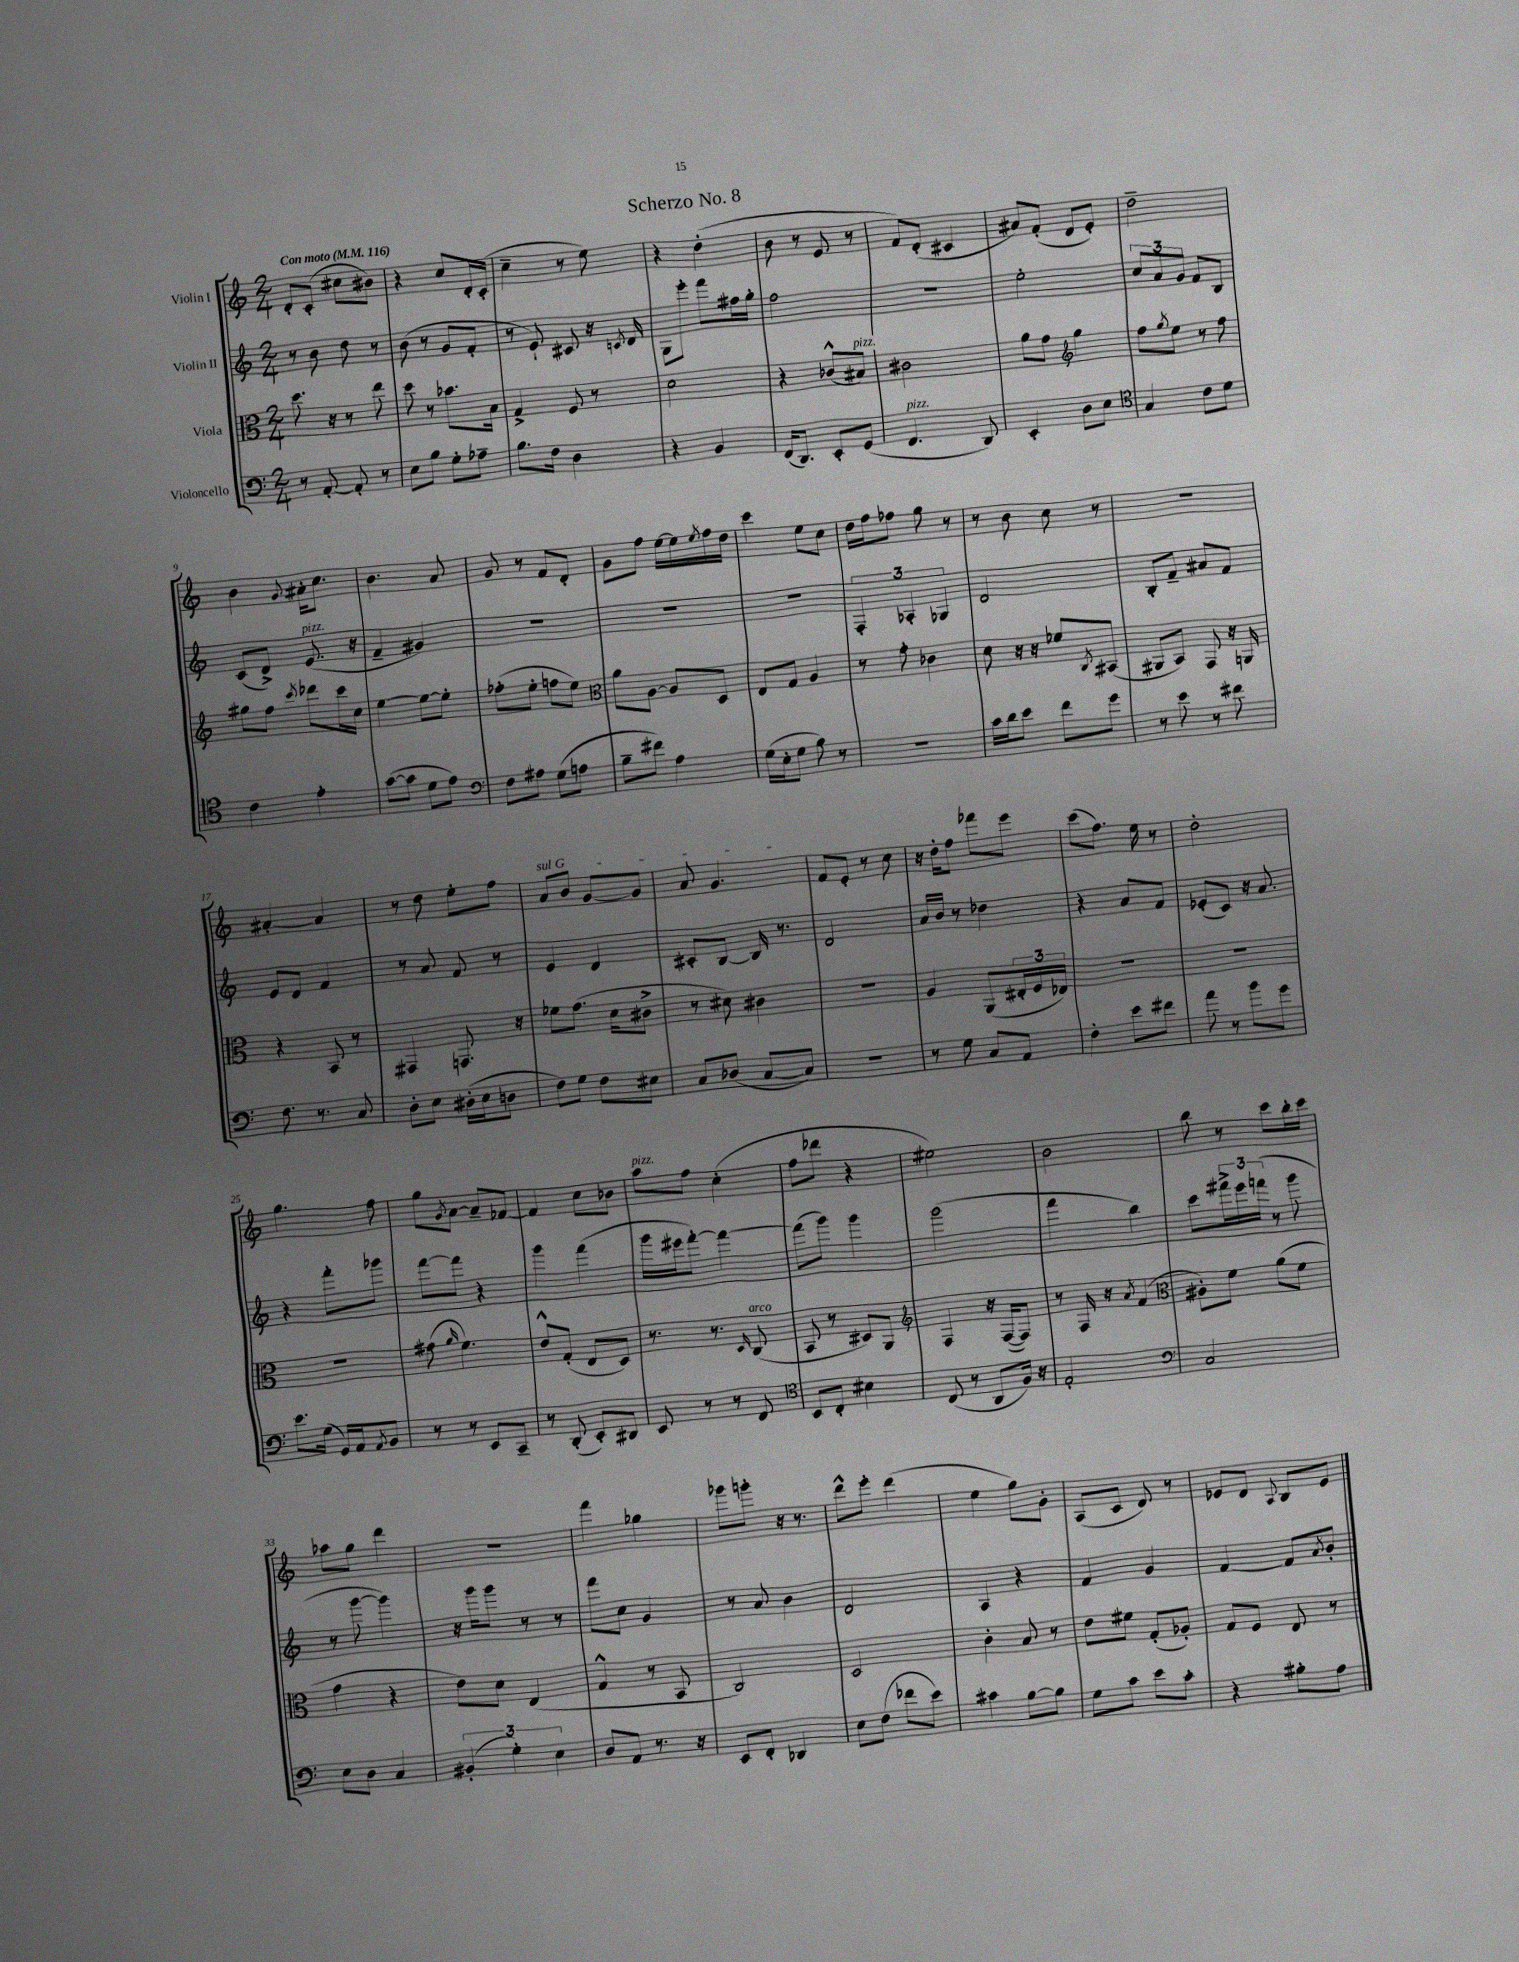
\header { title = "Scherzo No. 8" }
<<
\new StaffGroup <<
\new Staff = "s0" \with { instrumentName = "Violin I" } {
    \clef treble \key c \major \numericTimeSignature \time 2/4 \tempo "Con moto" 4 = 116
    d'8-. c'8-.( cis''8 bis'8) |
    r4 c''8 d'16-. c'16-.( |
    c''4-- r8 e''8) |
    r4 d''4-.( |
    b'8 r8 e'8 r8 |
    f'8) d'8-.( cis'4 |
    ais'8) f'8-.( d'8 e'8-.) |
    d''2-- |
    b'4 \appoggiatura { g'8 } ais'16-. c''8. |
    b'4. a'8 |
    g'8 r8 f'8 d'8-. |
    g'8 f''8 e''16~ e''16 \acciaccatura { e''8 } f''16 d''16 |
    c'''4 e''8 c''8 |
    d''16 f''16 fes''8 g''8 r8 |
    r8 b'8 c''8 r8 |
    r2 |
    ais'4~-. ais'4 |
    r8 d''8 e''8-. f''8 |
    \once \override TextSpanner.bound-details.left.text = \markup { \italic "sul G" } a'8\startTextSpan b'8 g'8~ g'8 |
    a'8 g'4.\stopTextSpan |
    f'8 e'8-. r8 c''8 |
    r16 d''16-. f''8 fes'''8 e'''8 |
    c'''8( f''8.) e''16 r8 |
    d''2-. |
    g''4. f''8 |
    g''8 \acciaccatura { g'8 } a'8~ a'8-- fes'8~ |
    fes'4 c''8 bes'8 |
    a''8^\markup { \italic "pizz." } f''8 c''4-.( |
    f''8 des'''8 r4 |
    eis''2) |
    b'2 |
    b''8 r8 c'''8 b''16-. c'''16 |
    aes''8 g''8 d'''4 |
    R2 |
    f'''4 ges''4 |
    ges'''8 g'''8-. r16 r8. |
    d'''8-^ e'''8-. d'''4( |
    e''4 g''8) g'8-. |
    a8( c'8 d'8) r8 |
    ees'8 d'8 \appoggiatura { a8 } b8 ees'8 \bar "|." |
}
\new Staff = "s1" \with { instrumentName = "Violin II" } {
    \clef treble \key c \major \numericTimeSignature \time 2/4
    r8 b'8 d''8 r8 |
    b'8( r8 g'8 f'8-. |
    r8 e'8-!) cis'8 r16 \acciaccatura { c'8 } d'16 |
    g8 e'''8-. f'''8 fis''16 g''16-. |
    f''2 |
    R2 |
    e''2-. |
    \tuplet 3/2 { c''8 a'8 g'8 } f'8 b8 |
    c'8( d'8->) e'8.^\markup { \italic "pizz." }( r16 |
    f'4-- gis'4) |
    R2 |
    R2 |
    R2 |
    \tuplet 3/2 { f4-. aes4-. ges4 } |
    d'2 |
    b8-. f'8-- ais'8 f'8 |
    e'8 d'8 f'4 |
    r8 a'8 f'8 r8 |
    e'4 d'4 |
    cis'8-. b8~ b16 r8. |
    d'2 |
    a'16 b'16 r8 des''4 |
    r4 a'8 f'8 |
    ees'8-.( c'8) r16 a'8. |
    r4 f'''8-. ges'''8 |
    f'''8~ f'''8 r4 |
    g'''4 f'''4( |
    g'''16 eis'''16 f'''8~-.) f'''4~ |
    f'''8( g'''8) g'''4 |
    g'''2( |
    f'''4 b''4) |
    c'''8 \tuplet 3/2 { fis'''16-> e'''16 f'''16( } r8 g'''8 |
    r8 g'''8~ g'''4) |
    r16 g'''16 g'''8 r8 r8 |
    f'''8 c''8 g'4 |
    r8 a'8 b'4 |
    d'2 |
    a4 r4 |
    f'4 g'4 |
    f'4~ f'8 \acciaccatura { a'8 } b'8-. \bar "|." |
}
\new Staff = "s2" \with { instrumentName = "Viola" } {
    \clef alto \key c \major \numericTimeSignature \time 2/4
    d''8. r16 r8 e''8 |
    d''8 r8 bes'8. b16 |
    g4-> f8 r8 |
    d'2 |
    r4 ces'8-^( bis8^\markup { \italic "pizz." }) |
    cis'2 |
    a'8 g'8 \clef treble g''4 |
    f''8 \acciaccatura { g''8 } e''8 r8 f''8 |
    gis''8 f''8 \acciaccatura { c'''8 } des'''8 c'''16 c''16 |
    e''4~ e''8~ e''8-. |
    fes''8-.( e''8-. f''8 e''8) |
    \clef alto a'8 a8~ a8 d8 |
    e8 g8 a4 |
    r8 g'8-. ces'4 |
    d'8 r16 r16 fes'8 \acciaccatura { c8 } bis,8( |
    ais,8 b,8) g,8 r16 a,16 |
    r4 b,8 r8 |
    gis,4 g,8. r16 |
    fes'8 g'8.( d'16 cis'8-> |
    r8 dis'8) cis'4 |
    r2 |
    a4 a,8( \tuplet 3/2 { eis16-. f16 ees16) } |
    R2 |
    R2 |
    R2 |
    gis'8( \grace { a'16 } f'4.) |
    e'8-^ g8-.( e8 d8) |
    r8. r8. \grace { d16 } c8^\markup { \italic "arco" }( |
    b,8 r8 dis8) a,8 |
    \clef treble f4 r16 f16~( f8) |
    r8 f16 r16 \acciaccatura { a'8 } f'4( |
    \clef alto ais8-.) f'8 a'8( f'8 |
    g'4 r4 |
    e'8) d'8 e4( |
    g4-^ r8 b,8 |
    c2) |
    d2 |
    c'4-. b8 r8 |
    e'8 fis'8 g8-.( aes8-.) |
    g8 f8 e8 r8 \bar "|." |
}
\new Staff = "s3" \with { instrumentName = "Violoncello" } {
    \clef bass \key c \major \numericTimeSignature \time 2/4
    r8 a,8~-. a,8-. r8 |
    e8 b8 g8-. aes8-- |
    b8. f16 d4 |
    r4 b,4 |
    f,16( d,8.) e,8-. g,8( |
    f,4.^\markup { \italic "pizz." } d,8) |
    e,4-. d8 e8 |
    \clef tenor g4 c'8 d'8 |
    c'4 e'4-. |
    g'8~( g'8 d'8 e'8) |
    \clef bass f8 ais8 g8( a8 |
    b8-- fis'8) a4 |
    g16( e16-. g8 b8) r8 |
    R2 |
    c'16 d'16 e'8 f'8 g'8 |
    r8 e'8 r8 fis'8 |
    f8. r8. c8 |
    d8-. e8 dis16-.( e16 d8 |
    f8) g8 f8 eis8 |
    c8 des8( c8~ c8) |
    r2 |
    r8 g8 c8 a,8 |
    f4-. e'8 fis'8 |
    a'8 r8 b'8 g'8 |
    e'8. g16( g,16) a,16 \acciaccatura { a,8 } b,8 |
    r8 r8 e,8 c,8-- |
    r8 d,8-.( e,8-.) dis,8 |
    e,8 r8 r8 f,8 |
    \clef tenor b,8 c8-. bis4 |
    c8( r8 a,8 f16) r16 |
    e2-. |
    \clef bass c2 |
    e8 d8 c4 |
    \tuplet 3/2 { bis,4-.( g4-.) e4 } |
    d8 a,8 r8. r16 |
    e,8 f,8-. des,4 |
    e8 f8( fes'8 e'8) |
    cis'4 b8~ b8 |
    g8 c'8 e'8 c'8-. |
    r4 bis8-. a8 \bar "|." |
}
>>
>>
